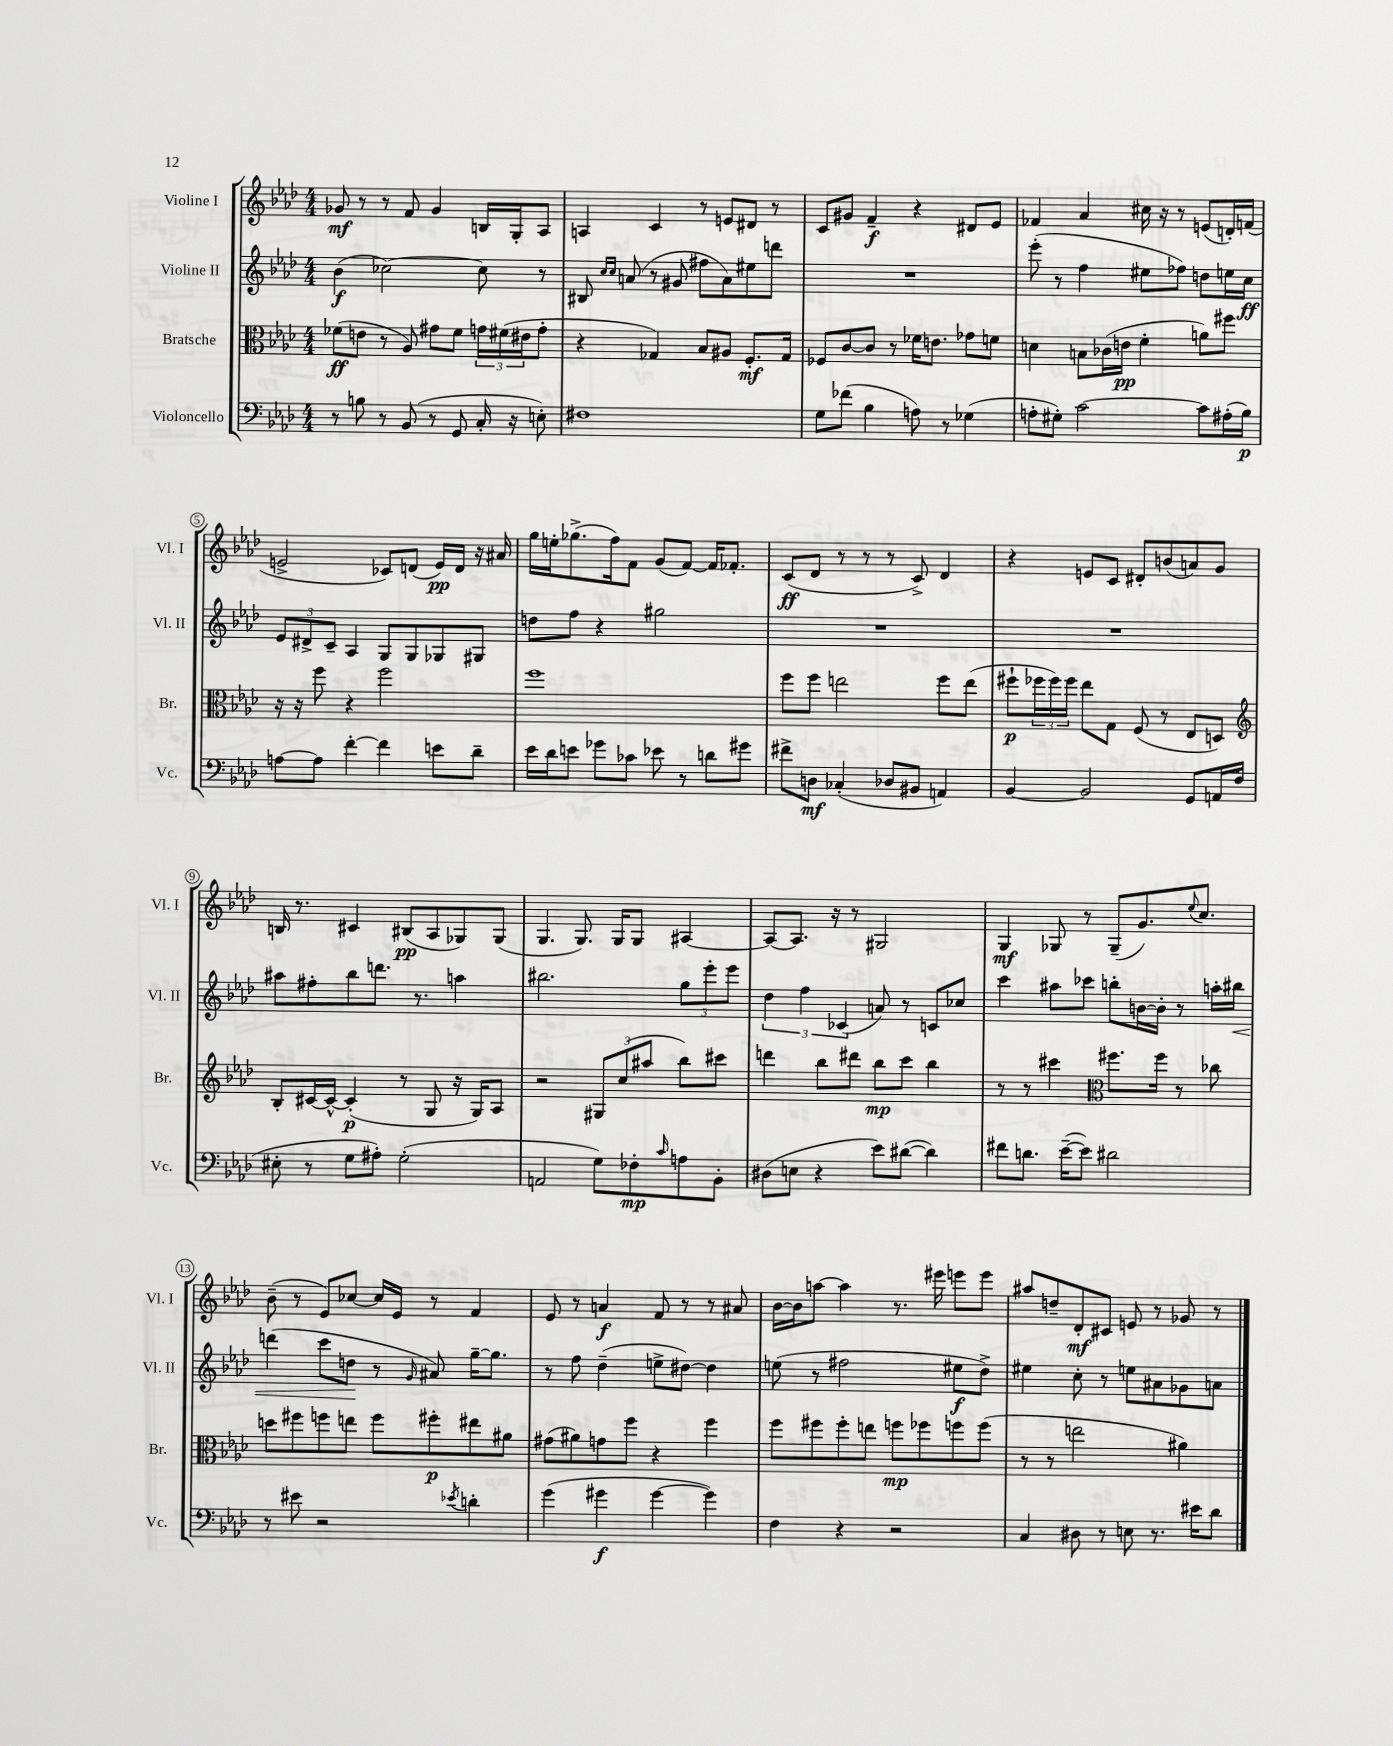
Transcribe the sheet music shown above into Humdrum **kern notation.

**kern	**dynam	**kern	**dynam	**kern	**dynam	**kern	**dynam
*part4	*part4	*part3	*part3	*part2	*part2	*part1	*part1
*staff4	*staff4	*staff3	*staff3	*staff2	*staff2	*staff1	*staff1
*I"Violoncello	*	*I"Bratsche	*	*I"Violine II	*	*I"Violine I	*
*I'Vc.	*	*I'Br.	*	*I'Vl. II	*	*I'Vl. I	*
*clefF4	*	*clefC3	*	*clefG2	*	*clefG2	*
*k[b-e-a-d-]	*	*k[b-e-a-d-]	*	*k[b-e-a-d-]	*	*k[b-e-a-d-]	*
*M4/4	*	*M4/4	*	*M4/4	*	*M4/4	*
=1	=1	=1	=1	=1	=1	=1	=1
8r	.	(8f-X\L	ff	(4b-\	f	8g-X/	mf
8Bn\	.	8en\J	.	.	.	8r	.
8r	.	8r	.	[2cc-X\)	.	8r	.
(8BB-/	.	8A-/)	.	.	.	8f/	.
8r	.	8g#X\L	.	.	.	4g-/	.
8GG/	.	8f-\J	.	.	.	.	.
16C'/	.	24gn\LL	.	8cc-\]	.	16Bn/LL	.
.	.	(24f#X\	.	.	.	.	.
16r	.	.	.	.	.	16G'/J	.
.	.	24e#X\J	.	.	.	.	.
8En'\)	.	8g'\J	.	8r	.	8A-/J	.
=2	=2	=2	=2	=2	=2	=2	=2
1F#X	.	4r	.	8B#X/	.	4An/	.
.	.	.	.	16qqcc/LL	.	.	.
.	.	.	.	16qqcc/JJ	.	.	.
.	.	.	.	(8an/	.	.	.
.	.	4G-X/)	.	8r	.	4c/	.
.	.	.	.	8g#X/	.	.	.
.	.	8B-/L	.	8ff#X\L	.	8r	.
.	.	8A#X/J	.	8a\)	.	8en/L	.
.	.	8.F'/L	mf	8ee#X\	.	8d#X/J	.
.	.	.	.	8dddn\J	.	8r	.
.	.	16G-/Jk	.	.	.	.	.
=3	=3	=3	=3	=3	=3	=3	=3
8G\L	.	8F-X/L	.	1r	.	8c/L	.
(8f-X\J	.	[8c/	.	.	.	8g#X/J	.
4B-\	.	8c/J]	.	.	.	4f~/	f
.	.	8r	.	.	.	.	.
8An\)	.	16f-X\KL	.	.	.	4r	.
.	.	8.en\J	.	.	.	.	.
8r	.	.	.	.	.	.	.
(4G-X\	.	8g-X\L	.	.	.	8d#X/L	.
.	.	8fn\J	.	.	.	8e-/J	.
=4	=4	=4	=4	=4	=4	=4	=4
8An'\L	.	4dn\	.	(8eee-'\	.	4f-X/	.
8G#X'\J)	.	.	.	8r	.	.	.
[2c\	.	8Bn\L	.	4ff\	.	4a-/	.
.	.	(16c-X\L	.	.	.	.	.
.	.	16en\JJ	pp	.	.	.	.
.	.	4f'\	.	8ee#X\L	.	16cc#X\	.
.	.	.	.	.	.	16r	.
.	.	.	.	8ff-X\J)	.	8r	.
8c\L]	.	8an\L)	.	8ddn\L	.	(8en/L	.
(16A#X'\L	.	8ff#X\J	.	16een\L	.	16dn'/L)	.
16B-\JJ)	p	.	.	16cc\JJ	ff	(16fn/JJ	.
!!LO:LB:g=z
=5	=5	=5	=5	=5	=5	=5	=5
[8An\L	.	16r	.	12e-/L	.	2en^/	.
.	.	16r	.	.	.	.	.
.	.	.	.	12d#X^/	.	.	.
8A\J]	.	8ff\	.	.	.	.	.
.	.	.	.	12c~/J	.	.	.
[4f'\	.	4r	.	4A-/	.	.	.
4f\]	.	2ff\	.	8G/L	.	8c-X/L)	.
.	.	.	.	8G/	.	(8dn/J	.
8en\L	.	.	.	8G-X/	.	16e/LL)	pp
.	.	.	.	.	.	16d/JJ	.
8d-~\J	.	.	.	8G#X/J	.	16r	.
.	.	.	.	.	.	16a#X/	.
=6	=6	=6	=6	=6	=6	=6	=6
16e-\LL	.	1ff	.	8ddn\L	.	16gg\LL	.
16d-\J	.	.	.	.	.	16een'\J	.
8en\J	.	.	.	8ff\J	.	(8.gg-X^\	.
8g-X\L	.	.	.	4r	.	.	.
.	.	.	.	.	.	16ff\k)	.
8c-X\J	.	.	.	.	.	8f\J	.
8e-X\	.	.	.	2gg#X\	.	(8g/L	.
8r	.	.	.	.	.	[8f/J)	.
8dn\L	.	.	.	.	.	16f/KL]	.
.	.	.	.	.	.	8.f-X'/J	.
8g#X\J	.	.	.	.	.	.	.
=7	=7	=7	=7	=7	=7	=7	=7
8f#X^\L	.	8ff\L	.	1r	.	(8c/L	ff
8Dn\J	mf	8ff\J	.	.	.	8d-/J	.
(4C-X'/	.	2een\	.	.	.	8r	.
.	.	.	.	.	.	8r	.
8D-X/L	.	.	.	.	.	8r	.
8BB#X/J	.	.	.	.	.	8c^/)	.
4AAn/)	.	8ff\L	.	.	.	4d-/	.
.	.	(8ee\J	.	.	.	.	.
=8	=8	=8	=8	=8	=8	=8	=8
[4BB-/	.	8ff#X`\L	p	1r	.	4r	.
.	.	24ff-X\L	.	.	.	.	.
.	.	24ff-\)	.	.	.	.	.
.	.	24ff-\JJ	.	.	.	.	.
2BB-/]	.	8ee-\L	.	.	.	8en/L	.
.	.	8G\J	.	.	.	8c/J	.
.	.	(8F/	.	.	.	8d#X'/L	.
.	.	8r	.	.	.	(8bn/	.
8GG/L	.	8E-/L	.	.	.	8an/)	.
16AAn/L	.	8Dn/J)	.	.	.	8g/J	.
(16F/JJ	.	.	.	.	.	.	.
!!LO:LB:g=z
=9	=9	=9	=9	=9	=9	=9	=9
*	*	*clefG2	*	*	*	*	*
8E#X'\	.	8B-'/L	.	8aa#X\L	.	16Bn/	.
.	.	.	.	.	.	8.r	.
8r	.	[16c#X/L	.	8ff#X'\	.	.	.
.	.	16c#^^/JJ_	.	.	.	.	.
8G\L	.	(4c#'/]	p	8bb-\	.	4c#X/	.
8A#X'\J)	.	.	.	8.dddn\J	.	.	.
(2G'\	.	8r	.	.	.	(8B#X/L	pp
.	.	.	.	8.r	.	.	.
.	.	8G/	.	.	.	8A-/	.
.	.	16r	.	4aan\	.	8G-X/)	.
.	.	16G/KL)	.	.	.	.	.
.	.	8A-/J	.	.	.	(8G-/J	.
=10	=10	=10	=10	=10	=10	=10	=10
2AAn/	.	2r	.	2.bb#X\	.	4.G/	.
.	.	.	.	.	.	8.G/)	.
8G\L)	.	12G#X/L	.	.	.	.	.
.	.	.	.	.	.	16G/KL	.
.	.	(12cc/	.	.	.	.	.
8F-X'\	mp	.	.	.	.	8G/J	.
.	.	12aa#X/J	.	.	.	.	.
16qqc/	.	.	.	.	.	.	.
8An\	.	8bb-\L)	.	12gg\L	.	[4A#X/	.
.	.	.	.	12eee-'\	.	.	.
8BB-'\J	.	8ccc#X\J	.	.	.	.	.
.	.	.	.	12eee-\J	.	.	.
=11	=11	=11	=11	=11	=11	=11	=11
(8D#X\L	.	4dddn\	.	6dd-\	.	8A#/L_	.
8En\J	.	.	.	.	.	8.A#/J]	.
.	.	.	.	6ff\	.	.	.
4r	.	8bb-\L	.	.	.	.	.
.	.	.	.	.	.	16r	.
.	.	.	.	(6c-X/	.	.	.
.	.	8ddd#X\J	.	.	.	8r	.
8e-\L)	.	8bb-\L	mp	8an/)	.	2G#X/	.
([8d#X\J	.	8ccc\J	.	8r	.	.	.
4d#\])	.	4bb-\	.	8cn/L	.	.	.
.	.	.	.	8cc-X/J	.	.	.
=12	=12	=12	=12	=12	=12	=12	=12
8f#X\L	.	8r	.	4ccc\	.	4G/	mf
8.dn\J	.	8r	.	.	.	.	.
.	.	4ccc#X\	.	8aa#X\L	.	8G-X/	.
([16e-~\KL	.	.	.	.	.	.	.
8e-\J])	.	.	.	8ccc-X\J	.	8r	.
*	*	*clefC3	*	*	*	*	*
2d#X\	.	8.ff#X\L	.	8bbn'\L	.	(8G-~/L	.
.	.	.	.	[16bn\L	.	8.g/)	.
.	.	16ff#\Jk	.	16b'\JJ]	.	.	.
.	.	8r	.	8r	.	.	.
.	.	.	.	.	.	8qqee-/	.
.	.	.	.	.	.	8.cc/J	.
.	.	8cc-X\	.	16aan'\LL	.	.	.
!	!	!	!	!	!LO:HP:b	!	!
.	.	.	.	16bb#X\JJ	<	.	.
!!LO:LB:g=z
=13	=13	=13	=13	=13	=13	=13	=13
8r	.	8ddn\L	.	(4dddn\	.	(8b-~\	.
8e#X\	.	8ff#X\	.	.	.	8r	.
2r	.	8ffn\	.	8ccc\L	.	8e-/L)	.
.	.	8een\J	.	8ddn\J	.	[8cc-X/J	.
.	.	8ff\L	.	8r	[	16cc-/LL]	.
.	.	.	.	.	.	16e-/JJ	.
.	.	.	.	16qqg/	.	.	.
.	.	8ff#X'\	p	8a#X/)	.	8r	.
8qe-X/	.	.	.	.	.	.	.
4dn'\	.	8ee#X\	.	[16gg~\KL	.	4f/	.
.	.	.	.	8.gg\J]	.	.	.
.	.	8a#X\J	.	.	.	.	.
=14	=14	=14	=14	=14	=14	=14	=14
(4g\	.	(8g#X\L	.	8r	.	8e-/	.
.	.	8a#X\)	.	8ff\	.	8r	.
4g#X\	f	8gn\	.	(4dd-~\	.	4an/	f
.	.	8ff\J	.	.	.	.	.
[4g#\	.	4r	.	8een^\L	.	8f/	.
.	.	.	.	[8dd#X\J)	.	8r	.
4g#\])	.	4ff\	.	4dd#\]	.	8r	.
.	.	.	.	.	.	8a#X/	.
=15	=15	=15	=15	=15	=15	=15	=15
4F\	.	8ff\L	.	(8een\	.	[16b-\LL	.
.	.	.	.	.	.	16b-\J]	.
.	.	8ff#X\	.	8r	.	[8aan\J	.
4r	.	8ff#'\	.	2ff#X\	.	4aa\]	.
.	.	8een\J	.	.	.	.	.
2r	.	8ffn\L	mp	.	.	8.r	.
.	.	8ff-X\	.	.	.	.	.
.	.	.	.	.	.	16eee#X\	.
.	.	8ffn\	.	8ee#X\L	f	8eeen\L	.
.	.	(8ff\J	.	8dd-^\J)	.	8eee\J	.
=16	=16	=16	=16	=16	=16	=16	=16
4C/	.	8r	.	4ee#X\	.	8aa#X/L	.
.	.	8r	.	.	.	8ddn~/	.
8D#X\	.	2een\	.	8cc'\	.	8d-'/	mf
8r	.	.	.	8r	.	8c#X/J	.
8En\	.	.	.	8een\L	.	8en/	.
8.r	.	.	.	8a#X\	.	8r	.
.	.	4a#X\)	.	8g-X\	.	8g-X/	.
16e#X\KL	.	.	.	.	.	.	.
8d-\J	.	.	.	8an\J	.	8r	.
==	==	==	==	==	==	==	==
*-	*-	*-	*-	*-	*-	*-	*-
